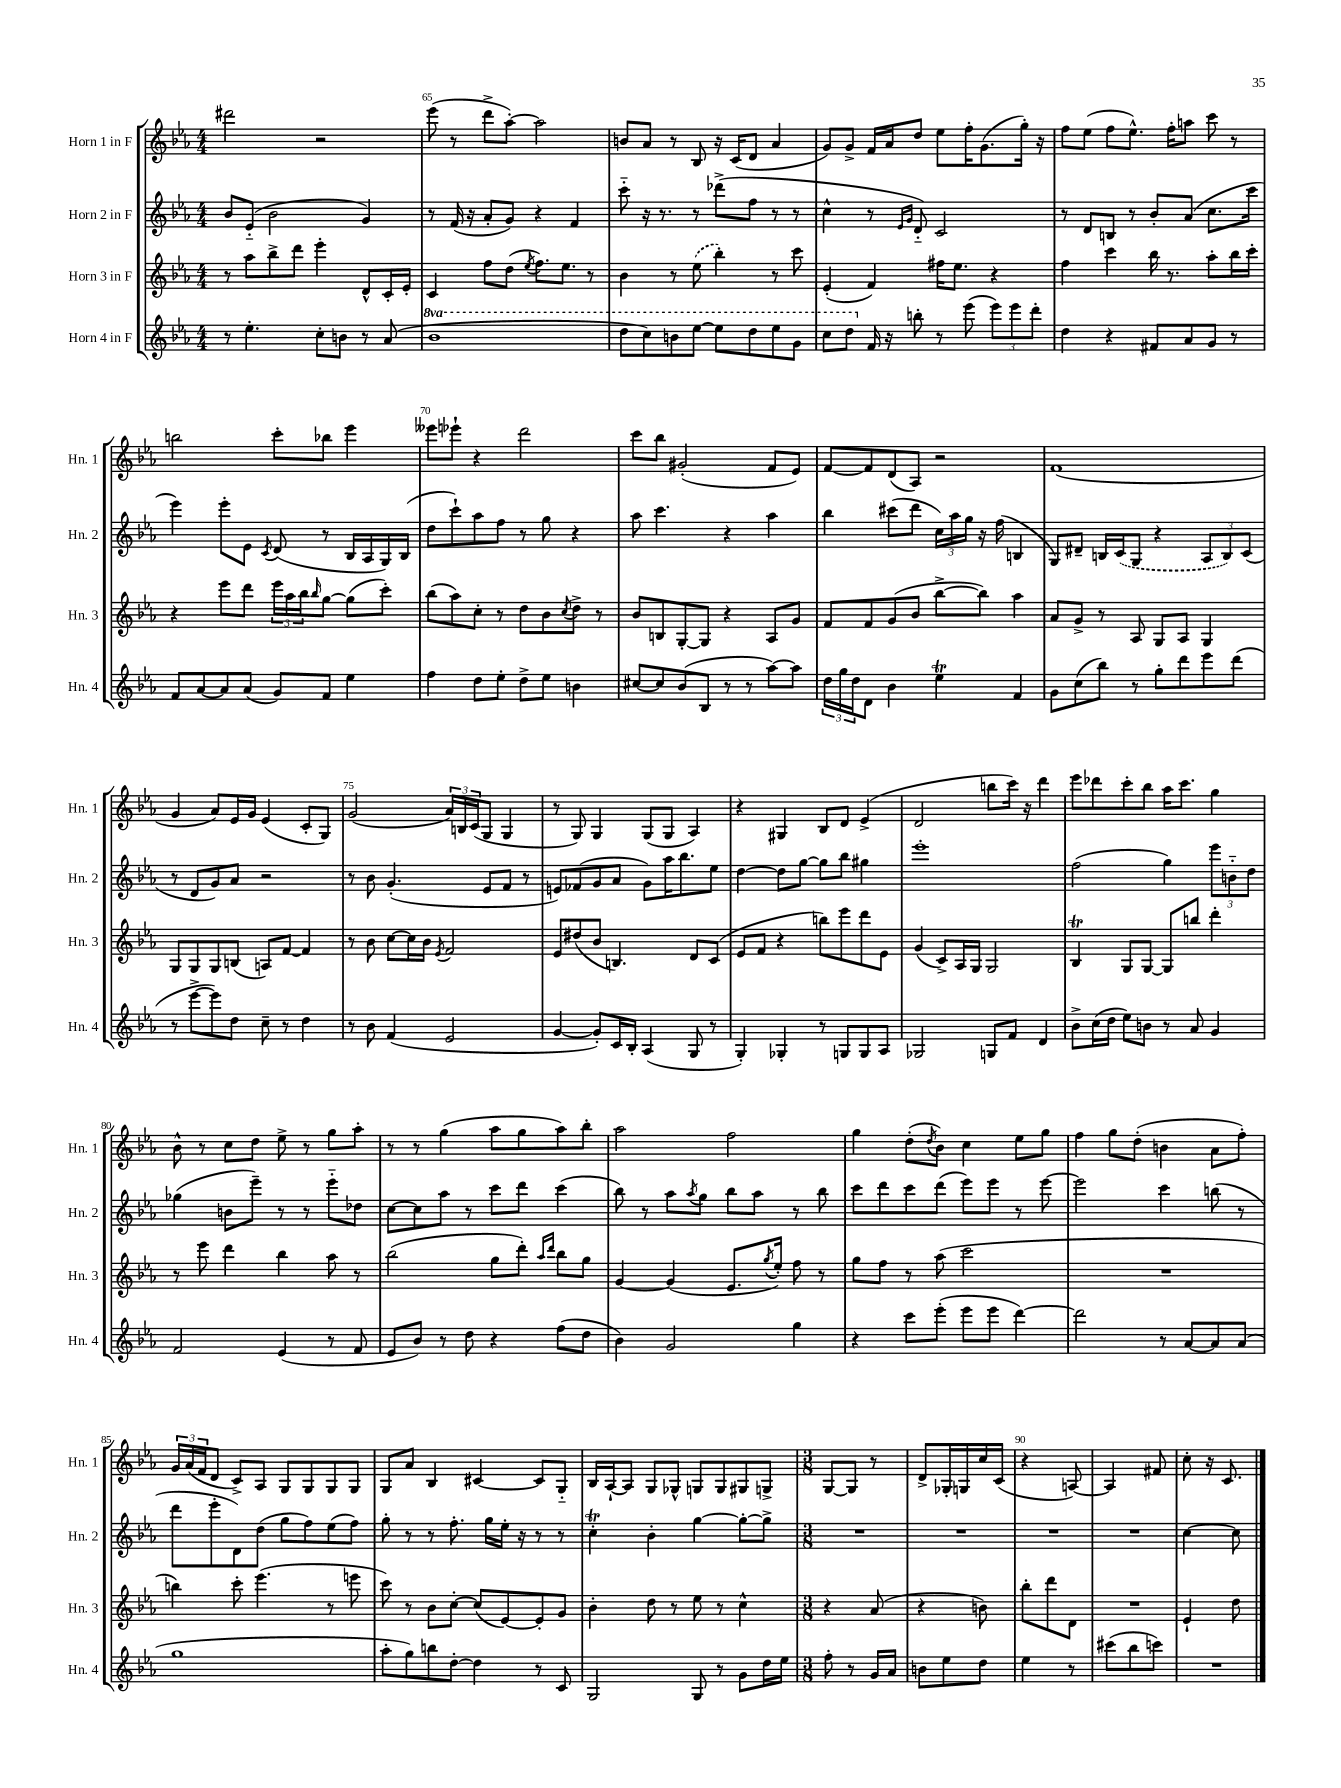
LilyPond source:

<<
\new StaffGroup <<
\new Staff = "s0" \with { instrumentName = "Horn 1 in F" shortInstrumentName = "Hn. 1" } {
    \clef treble \key ees \major \numericTimeSignature \time 4/4
    dis'''2 r2 |
    ees'''8( r8 d'''8-> aes''8~-.) aes''2 |
    b'8 aes'8 r8 bes8 r16 c'16( d'8 aes'4 |
    g'8) g'8-> f'16 aes'16 d''8 ees''8 f''16-. g'8.( g''16-.) r16 |
    f''8 ees''8( f''8 ees''8.-^) f''16-. a''8 c'''8 r8 |
    b''2 c'''8-. bes''8 ees'''4 |
    eeses'''8 ees'''8-! r4 d'''2 |
    c'''8 bes''8 gis'2-.( f'8 ees'8) |
    f'8~ f'8 d'8( aes8) r2 |
    f'1( |
    g'4 aes'8) ees'16 g'16 ees'4( c'8-. g8) |
    g'2( \tuplet 3/2 { aes'16) b16 c'16( } g8 g4 |
    r8 g8) g4 g8( g8 aes4) |
    r4 gis4 bes8 d'8 ees'4->( |
    d'2 b''8 c'''16) r16 d'''4 |
    ees'''8 des'''8 c'''8-. bes''8 aes''16 c'''8. g''4 |
    bes'8-^ r8 c''8 d''8 ees''8-> r8 g''8 aes''8-. |
    r8 r8 g''4( aes''8 g''8 aes''8) bes''8-. |
    aes''2 f''2 |
    g''4 d''8-.( \acciaccatura { d''8 } bes'8) c''4 ees''8 g''8 |
    f''4 g''8 d''8-.( b'4 aes'8 f''8-.) |
    \tuplet 3/2 { g'16 aes'16( f'16 } d'8 c'8->) aes8 g8 g8 g8 g8 |
    g8 aes'8 bes4 cis'4~ cis'8 g8-_ |
    bes16 aes16~-! aes8 g8 ges8-^ g8 g8 gis8 g8-> |
    \numericTimeSignature \time 3/8 g8~ g8 r8 |
    d'8-> ges16-. g16 c''16 c'16( |
    r4 a8~) |
    a4 fis'8 |
    c''8-. r16 c'8. \bar "|." |
}
\new Staff = "s1" \with { instrumentName = "Horn 2 in F" shortInstrumentName = "Hn. 2" } {
    \clef treble \key ees \major \numericTimeSignature \time 4/4
    bes'8 ees'8-_( bes'2 g'4) |
    r8 f'16( r16 aes'8-. g'8) r4 f'4 |
    c'''8-_ r16 r8. r8 des'''8->( f''8 r8 r8 |
    c''4-^ r8 \grace { ees'16 g'16 } d'8-_) c'2 |
    r8 d'8 b8 r8 bes'8-. aes'8( c''8. c'''16 |
    ees'''4) ees'''8-. ees'8 \acciaccatura { c'8 } d'8( r8 bes16 aes16 g16) bes16( |
    d''8 c'''8-!) aes''8 f''8 r8 g''8 r4 |
    aes''8 c'''4. r4 aes''4 |
    bes''4 cis'''8( d'''8 \tuplet 3/2 { c''16) aes''16 g''16 } r16 f''16( b4 |
    g8) dis'8-- b16 \once \slurDashed c'16( g8 r4 \tuplet 3/2 { aes8 b8) c'8( } |
    r8 d'8 g'8) aes'8 r2 |
    r8 bes'8 g'4.-.( ees'8 f'8 r8 |
    e'8) fes'8( g'8 aes'8 g'8) aes''16 bes''8. ees''8 |
    d''4~ d''8 g''8~ g''8 bes''8 gis''4 |
    ees'''1-. |
    f''2( g''4) \tuplet 3/2 { ees'''8 b'8-_ d''8 } |
    ges''4( b'8 ees'''8--) r8 r8 ees'''8-_ des''8 |
    c''8~ c''8 aes''8 r8 c'''8 d'''8 c'''4( |
    bes''8) r8 aes''8 \acciaccatura { aes''8 } g''8 bes''8 aes''8 r8 bes''8 |
    c'''8 d'''8 c'''8 d'''8( ees'''8) ees'''8 r8 ees'''8~ |
    ees'''2 c'''4 b''8( r8 |
    d'''8 ees'''8-. d'8) d''8( g''8 f''8) ees''8( f''8) |
    g''8-. r8 r8 f''8.-. g''16 ees''16-. r16 r8 r8 |
    c''4-.\trill bes'4-. g''4~ g''8~-. g''8-> |
    \numericTimeSignature \time 3/8 R4. |
    R4. |
    R4. |
    R4. |
    c''4~ c''8 \bar "|." |
}
\new Staff = "s2" \with { instrumentName = "Horn 3 in F" shortInstrumentName = "Hn. 3" } {
    \clef treble \key ees \major \numericTimeSignature \time 4/4
    r8 aes''8 bes''8-> d'''8 ees'''4-. d'8-^ c'16-. ees'16-. |
    c'4 f''8 d''8( \acciaccatura { ees''8 } f''8.) ees''8. r8 |
    bes'4 r8 \once \slurDashed ees''8( bes''4-.) r8 c'''8 |
    ees'4-.( f'4) fis''16 ees''8. r4 |
    f''4 c'''4 bes''16 r8. aes''8-. bes''16 c'''16-. |
    r4 ees'''8 d'''8 \tuplet 3/2 { ees'''16 aes''16 bes''16 } \grace { bes''16 } g''8~ g''8( c'''8-.) |
    bes''8( aes''8) c''8-. r8 d''8 bes'8 \acciaccatura { c''8 } d''8-> r8 |
    bes'8 b8 g8~-. g8 r4 aes8 g'8 |
    f'8 f'8 g'8( bes'8 bes''8~-> bes''8) aes''4 |
    aes'8 g'8-> r8 aes8 g8 aes8 g4 |
    g8 g8 g8 b8( a8) f'8~ f'4 |
    r8 bes'8 c''8~ c''16 bes'16 \acciaccatura { ees'8 } f'2 |
    ees'8 dis''8( bes'8 b4.) d'8 c'8( |
    ees'8 f'8 r4 b''8) ees'''8 d'''8 ees'8 |
    g'4( c'8->) aes16 g16 g2 |
    bes4\trill g8 g8~ g8 b''8 d'''4-. |
    r8 ees'''8 d'''4 bes''4 aes''8 r8 |
    bes''2( g''8 d'''8-.) \grace { aes''16 d'''16 } bes''8 g''8 |
    g'4~ g'4( ees'8. \acciaccatura { g''8 } ees''16-.) f''8 r8 |
    g''8 f''8 r8 aes''8( c'''2 |
    R1 |
    b''4) c'''8-. ees'''4.( r8 e'''8 |
    c'''8) r8 bes'8 c''8~-. c''8( ees'8~) ees'8-. g'8 |
    bes'4-. d''8 r8 ees''8 r8 c''4-^ |
    \numericTimeSignature \time 3/8 r4 aes'8( |
    r4 b'8) |
    bes''8-. d'''8 d'8 |
    R4. |
    ees'4-! d''8 \bar "|." |
}
\new Staff = "s3" \with { instrumentName = "Horn 4 in F" shortInstrumentName = "Hn. 4" } {
    \clef treble \key ees \major \numericTimeSignature \time 4/4 \set Staff.ottavationMarkups = #ottavation-simple-ordinals
    r8 ees''4.-. c''8-. b'8 r8 aes'8( |
    \ottava #1 bes''1 |
    d'''8 c'''8) b''8 ees'''8~ ees'''8 d'''8 ees'''8 g''8 |
    c'''8 d'''8 \ottava #0 f'16 r16 b''8-. r8 ees'''8( \tuplet 3/2 { ees'''8) ees'''8 d'''8-. } |
    d''4 r4 fis'8 aes'8 g'8 r8 |
    f'8 aes'8~ aes'8 aes'8( g'8) f'8 ees''4 |
    f''4 d''8 ees''8-. d''8-> ees''8 b'4 |
    cis''8~ cis''8 bes'8( bes8 r8 r8 aes''8~) aes''8 |
    \tuplet 3/2 { d''16 g''16 d''16 } d'8 bes'4 ees''4\trill f'4 |
    g'8 c''8( bes''8) r8 g''8-. d'''8 ees'''8 d'''8( |
    r8 ees'''8~-> ees'''8) d''8 c''8-- r8 d''4 |
    r8 bes'8 f'4( ees'2 |
    g'4~ g'8-.) c'16 bes16-. aes4( g8 r8 |
    g4-.) ges4-. r8 g8 g8 aes8 |
    ges2 g8 f'8 d'4 |
    bes'8-> c''16( d''16 ees''8) b'8 r8 aes'8 g'4 |
    f'2 ees'4( r8 f'8 |
    ees'8 bes'8) r8 d''8 r4 f''8( d''8 |
    bes'4) g'2 g''4 |
    r4 c'''8 ees'''8-.( ees'''8 ees'''8 d'''4~) |
    d'''2 r8 aes'8~ aes'8 aes'8( |
    g''1 |
    aes''8-. g''8) b''8 d''8~-. d''4 r8 c'8 |
    g2 g8 r8 g'8 d''16 ees''16 |
    \numericTimeSignature \time 3/8 f''8-. r8 g'16 aes'16 |
    b'8 ees''8 d''8 |
    ees''4 r8 |
    cis'''8( bes''8 c'''8) |
    R4. \bar "|." |
}
>>
>>
\layout { \context { \Score currentBarNumber = #64 \override BarNumber.break-visibility = ##(#f #t #t) barNumberVisibility = #(every-nth-bar-number-visible 5) } }
